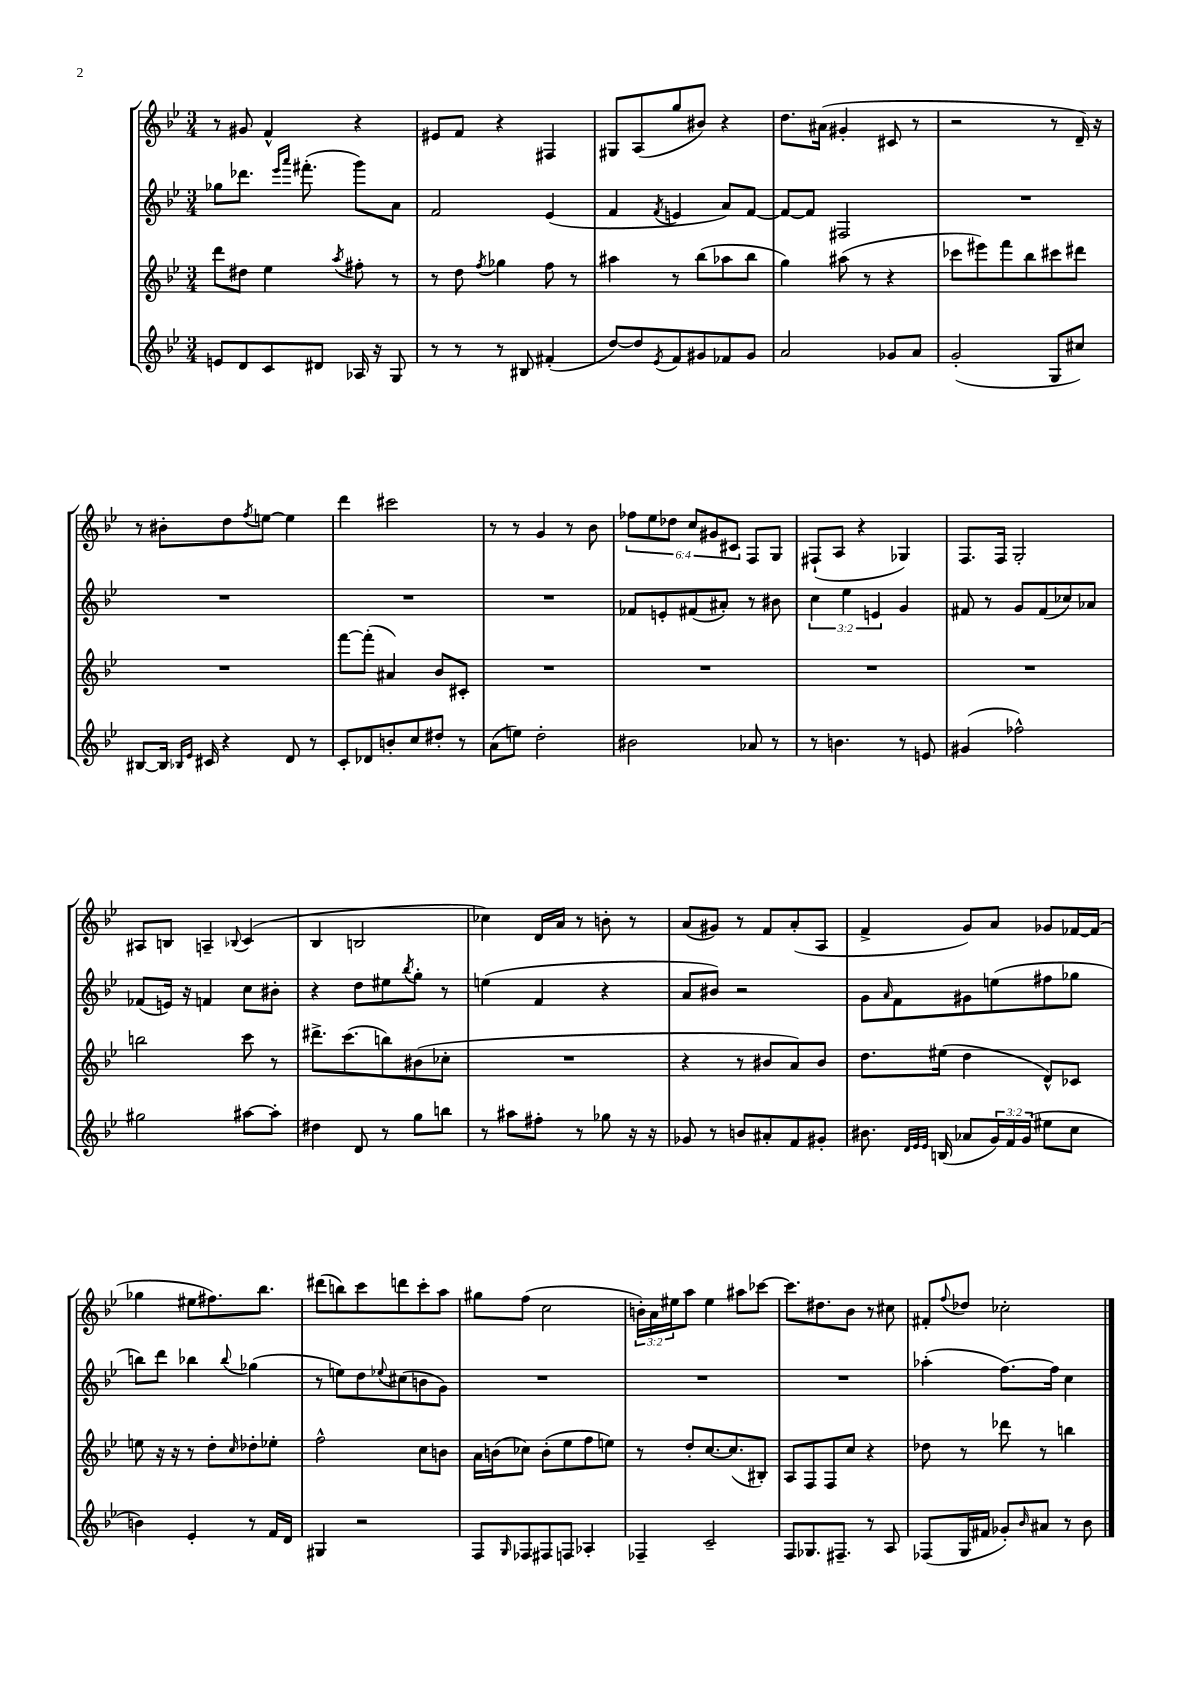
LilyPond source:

<<
\new StaffGroup <<
\new Staff = "s0" {
    \clef treble \key bes \major \numericTimeSignature \time 3/4 \override Staff.TupletNumber.text = #tuplet-number::calc-fraction-text
    r8 gis'8 f'4-^ r4 |
    eis'8 f'8 r4 fis4 |
    gis8 a8( g''8 bis'8) r4 |
    d''8. ais'16( gis'4-. cis'8 r8 |
    r2 r8 d'16--) r16 |
    r8 bis'8-. d''8 \acciaccatura { f''8 } e''8~ e''4 |
    d'''4 cis'''2 |
    r8 r8 g'4 r8 bes'8 |
    \tuplet 6/4 { fes''8 ees''8 des''8 c''8 gis'8 cis'8 } f8 g8 |
    fis8-!( a8 r4 ges4) |
    f8. f16 g2-. |
    ais8 b8 a4-- \appoggiatura { bes8 } c'4( |
    bes4 b2 |
    ces''4) d'16 a'16 r8 b'8-. r8 |
    a'8( gis'8) r8 f'8 a'8-.( a8 |
    f'4-> g'8) a'8 ges'8 fes'16~ fes'16( |
    ges''4 eis''8 fis''8.) bes''8. |
    dis'''8( b''8) c'''8 d'''8 c'''8-. a''8 |
    gis''8 f''8( c''2 |
    \tuplet 3/2 { b'16-.) a'16 eis''16 } a''8 eis''4 ais''8 ces'''8~ |
    ces'''8. dis''8. bes'8 r8 cis''8 |
    fis'8-. \appoggiatura { f''8 } des''8 ces''2-. \bar "|." |
}
\new Staff = "s1" {
    \clef treble \key bes \major \numericTimeSignature \time 3/4 \override Staff.TupletNumber.text = #tuplet-number::calc-fraction-text
    ges''8 des'''8. \grace { ees'''16 a'''16 } fis'''8.-.( g'''8) a'8 |
    f'2 ees'4( |
    f'4 \acciaccatura { f'8 } e'4 a'8) f'8~ |
    f'8~ f'8 fis2 |
    R2. |
    R2. |
    R2. |
    R2. |
    fes'8 e'8-. fis'8( ais'8-.) r8 bis'8 |
    \tuplet 3/2 { c''4 ees''4 e'4 } g'4 |
    fis'8 r8 g'8 fis'8( ces''8) aes'8 |
    fes'8( e'16) r16 f'4 c''8 bis'8-. |
    r4 d''8 eis''8 \acciaccatura { bes''8 } g''8-. r8 |
    e''4( f'4 r4 |
    a'8 bis'8) r2 |
    g'8 \grace { a'16 } f'8 gis'8 e''8( fis''8 ges''8 |
    b''8) d'''8 bes''4 \appoggiatura { bes''8 } ges''4( |
    r8 e''8) d''8 \appoggiatura { ees''8 } cis''8( b'8 g'8) |
    R2. |
    R2. |
    R2. |
    aes''4-.( f''8.~) f''16 c''4 \bar "|." |
}
\new Staff = "s2" {
    \clef treble \key bes \major \numericTimeSignature \time 3/4
    d'''8 dis''8 ees''4 \acciaccatura { a''8 } fis''8-. r8 |
    r8 d''8 \acciaccatura { f''8 } ges''4 f''8 r8 |
    ais''4 r8 bes''8( aes''8 bes''8 |
    g''4) ais''8( r8 r4 |
    ces'''8 eis'''8) f'''8 bes''8 cis'''8 dis'''8 |
    R2. |
    f'''8~ f'''8-.( ais'4) bes'8 cis'8-. |
    R2. |
    R2. |
    R2. |
    R2. |
    b''2 c'''8 r8 |
    dis'''8.-> c'''8.( b''8) bis'8( ces''8-. |
    R2. |
    r4 r8 bis'8 a'8) bis'8 |
    d''8. eis''16( d''4 d'8-^) ces'8 |
    e''8 r16 r16 r8 d''8-. \grace { c''16 } des''8-. ees''8-. |
    f''2-^ c''8 b'8 |
    a'16 b'16( ces''8) b'8-.( ees''8 f''8 e''8) |
    r8 d''8-. c''8.~ c''8.( bis8-.) |
    a8 f8 f8 c''8 r4 |
    des''8 r8 des'''8 r8 b''4 \bar "|." |
}
\new Staff = "s3" {
    \clef treble \key bes \major \numericTimeSignature \time 3/4 \override Staff.TupletNumber.text = #tuplet-number::calc-fraction-text
    e'8 d'8 c'8 dis'8 aes16 r16 g8 |
    r8 r8 r8 bis8 fis'4-.( |
    d''8~) d''8 \acciaccatura { ees'8 } f'8 gis'8 fes'8 gis'8 |
    a'2 ges'8 a'8 |
    g'2-.( g8 cis''8) |
    bis8~ bis16 \grace { bes16 ees'16 } cis'16 r4 d'8 r8 |
    c'8-. des'8 b'8-. c''8 dis''8-. r8 |
    a'8( e''8) d''2-. |
    bis'2 aes'8 r8 |
    r8 b'4. r8 e'8 |
    gis'4( fes''2-^) |
    gis''2 ais''8~ ais''8-. |
    dis''4 d'8 r8 g''8 b''8 |
    r8 ais''8 fis''8-. r8 ges''8 r16 r16 |
    ges'8 r8 b'8 ais'8-. f'8 gis'8-. |
    bis'8. \grace { d'32 ees'32 ees'32 } b16( aes'8 \tuplet 3/2 { g'16) f'16 g'16( } eis''8 c''8 |
    b'4) ees'4-. r8 f'16 d'16 |
    gis4 r2 |
    f8 \grace { g16 } fes8 fis8 f8 aes4-. |
    fes4-- c'2-- |
    f8 ges8. fis8.-- r8 a8 |
    fes8( g16 fis'16 ges'8-.) \grace { bes'16 } ais'8 r8 bes'8 \bar "|." |
}
>>
>>
\layout { \context { \Score \remove "Bar_number_engraver" } }
